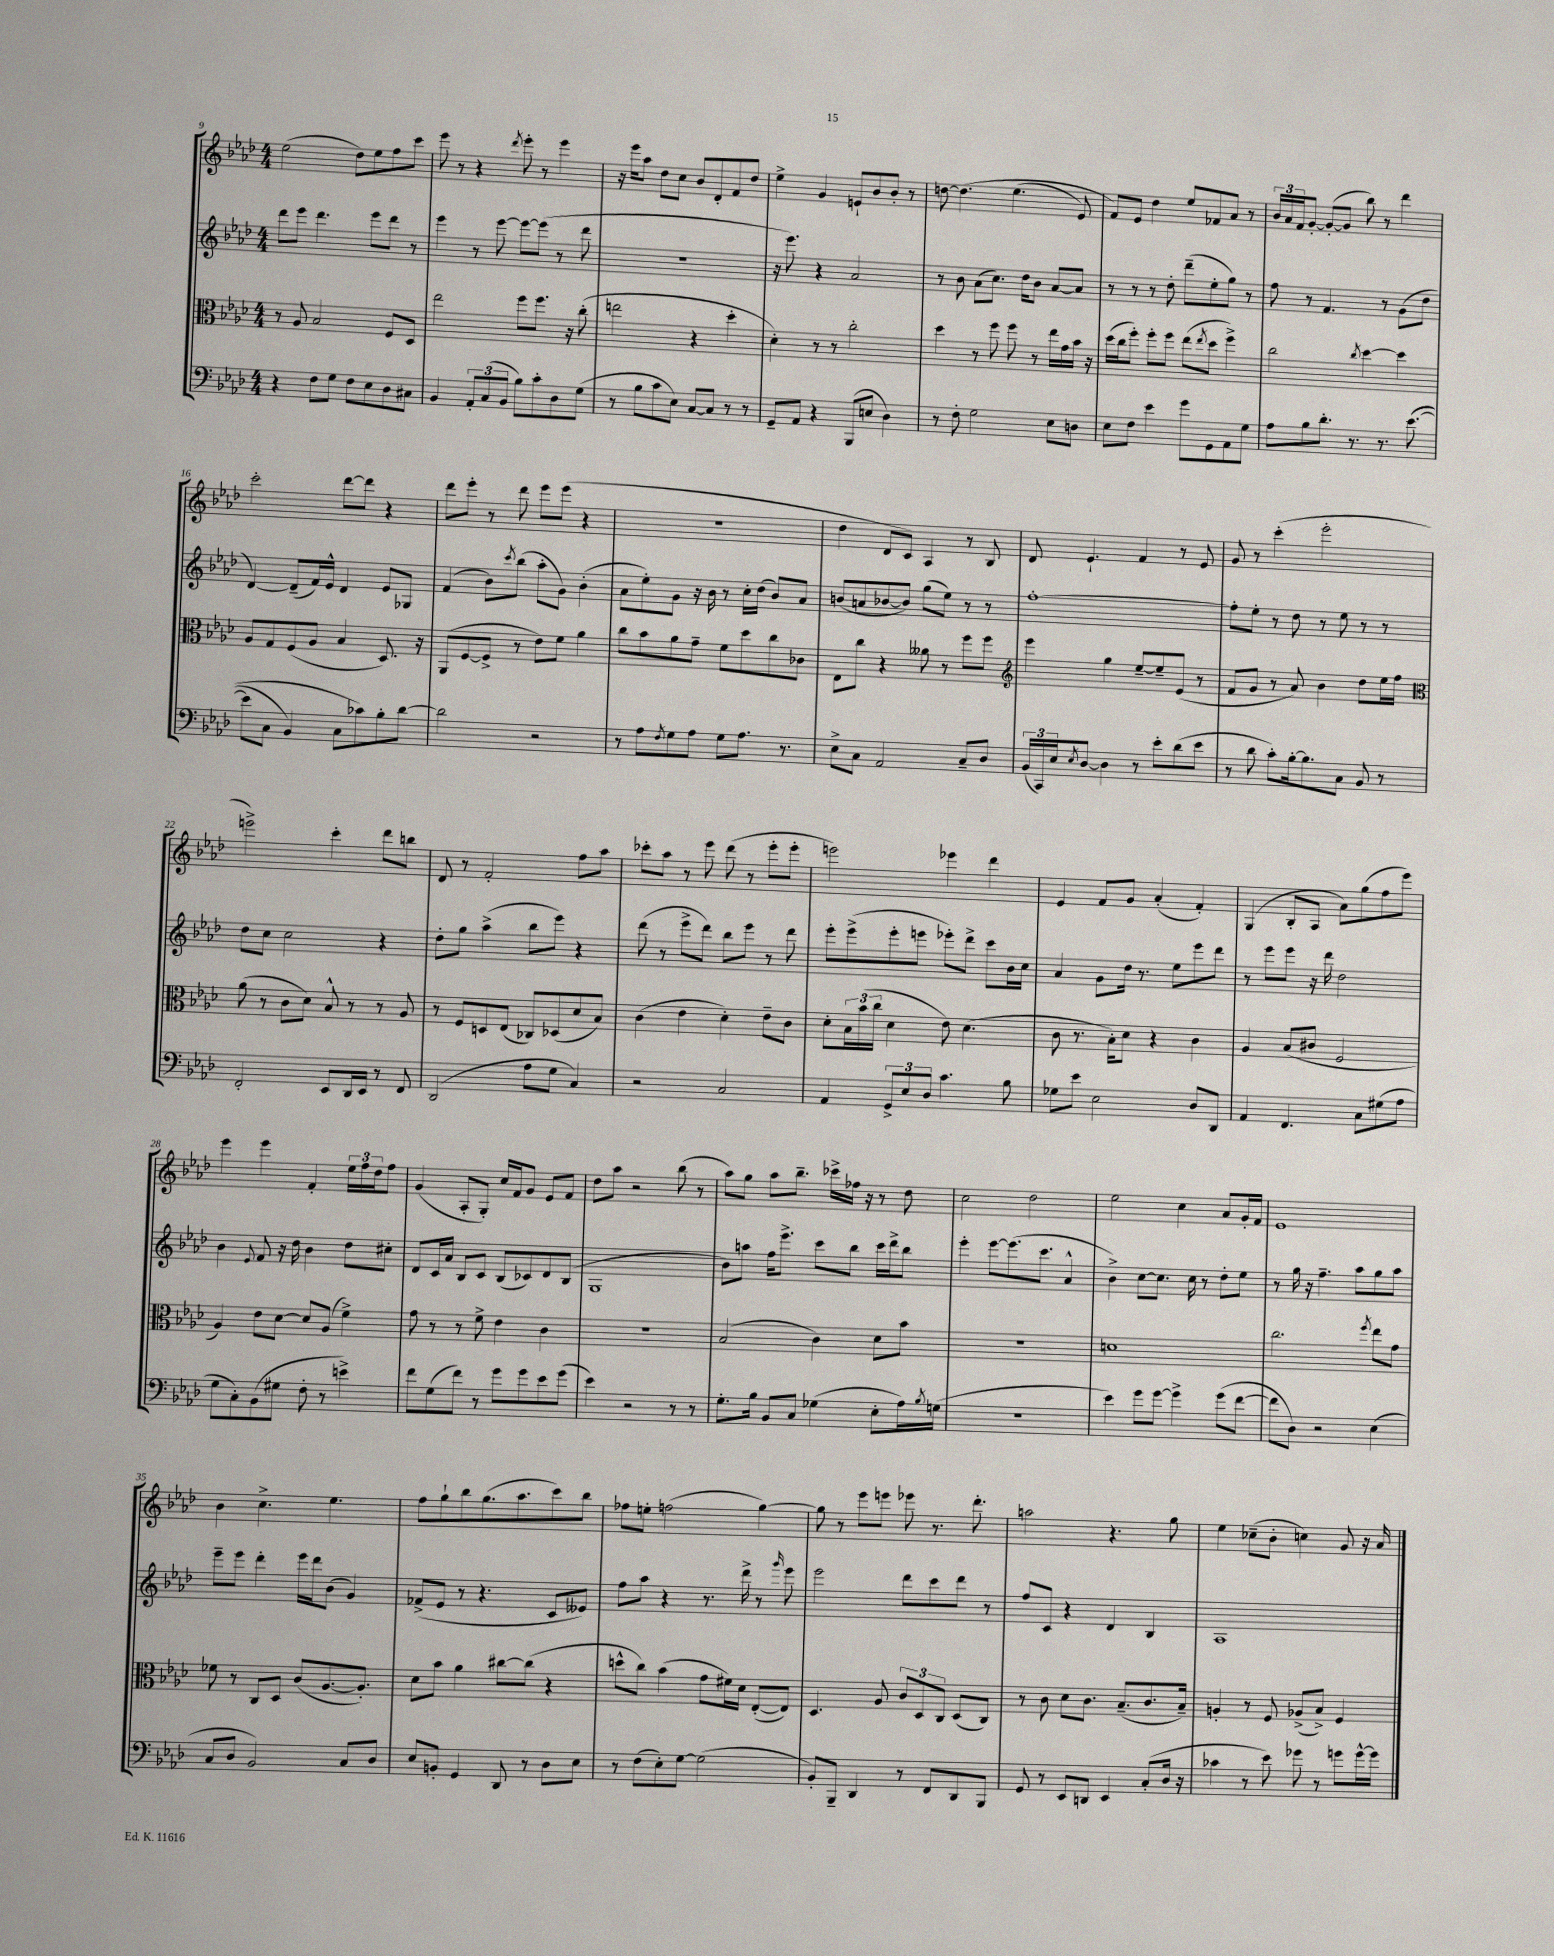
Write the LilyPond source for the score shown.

<<
\new StaffGroup <<
\new Staff = "s0" {
    \clef treble \key aes \major \numericTimeSignature \time 4/4
    ees''2( des''8) ees''8 f''8 c'''8 |
    ees'''8 r8 r4 \acciaccatura { des'''8 } ees'''8-. r8 ees'''4 |
    r16 ees'''16 aes''8 des''8 c''8 bes'8 des'8-. f'8 des''8 |
    ees''4-> g'4 e'8-! bes'8 bes'8-. r8 |
    d''8~ d''4.\( ees''4.( ees'8) |
    f'8\) ees'8 des''4 ees''8 fes'8 aes'8 r8 |
    \tuplet 3/2 { bes'16 aes'16 f'16 } g'8~-. g'8~-.( g'8 bes''8) r8 des'''4 |
    c'''2-. des'''8~ des'''8 r4 |
    des'''8 ees'''8-. r8 des'''8 ees'''8 ees'''8( r4 |
    r1 |
    des''4 des'8 c'8) aes4 r8 bes8 |
    des'8 ees'4.-! f'4 r8 ees'8 |
    g'8 r8 c'''4-.( ees'''2-. |
    e'''2->) c'''4-. des'''8 b''8 |
    des'8 r8 f'2-. f''8 aes''8 |
    ces'''8-. aes''8 r8 ees'''8 des'''8( r8 ees'''8-. ees'''8-. |
    e'''2) ees'''4 des'''4 |
    ees'4 f'8 g'8 aes'4-.( f'4-.) |
    g4( bes8-. aes8 aes'8) g''8( f''8 ees'''8) |
    ees'''4 ees'''4 f'4-. \tuplet 3/2 { ees''16 f''16 des''16 } f''8 |
    g'4( aes8-. g8-.) c''16 f'16 g'8 ees'8 f'8 |
    des''8 aes''8 r2 bes''8( r8 |
    aes''8) g''8 aes''8 bes''8.-- ces'''16-> fes''16 r16 r8 des''8 |
    c''2 des''2 |
    ees''2 c''4 aes'8 g'16-. f'16 |
    ees'1 |
    bes'4 c''4.-> ees''4. |
    f''8 g''8-! bes''8 g''8.( aes''8. c'''8) bes''8 |
    fes''8 e''8-. f''2( g''4~) |
    g''8 r8 ees'''8 e'''8 ees'''8 r8. des'''8.-. |
    a''2 r4. g''8 |
    ees''4 ces''8--( bes'8-. c''4) g'8 r16 aes'16 \bar "|." |
}
\new Staff = "s1" {
    \clef treble \key aes \major \numericTimeSignature \time 4/4
    des'''8 ees'''8 des'''4. ees'''8 des'''8 r8 |
    ees'''4 r8 ees'''8~ ees'''8~ ees'''8( r8 des'''8 |
    r1 |
    r16 ees'''8.) r4 aes'2 |
    r8 bes'8 aes'8( c''8.) des''16 bes'8 aes'8~ aes'8 |
    r8 r8 r8 des''8-. des'''8--( ees''8-. g''8) r8 |
    f''8 r8 f'4. r8 g'8( des''8 |
    des'4~) des'8--( f'16) ees'16-^ des'4 ees'8 ges8 |
    f'4( bes'8) \acciaccatura { c'''8 } bes''8( aes''8-. g'8) bes'4-.( |
    aes'8 ees''8-.) g'8 r16 bes'16 r8 c''16-. des''16( bes'8) aes'8 |
    b'8( a'8 bes'8~ bes'8) g''8( ees''8) r8 r8 |
    f''1~-. |
    f''8-. ees''8-. r8 des''8 r8 ees''8 r8 r8 |
    des''8 c''8 c''2 r4 |
    des''8-. g''8 aes''4->( bes''8 ees'''8) r4 |
    des'''8( r8 ees'''8-> des'''8) bes''8 ees'''8 r8 des'''8 |
    ees'''8-. ees'''8->( ees'''8-. e'''8 ees'''8-.) des'''8-> c'''8 bes'16 c''16 |
    aes'4 g'8 des''16 r8. ees''8 ees'''8 des'''8 |
    r8 ees'''8 ees'''8 r16 des'''16 des''2 |
    bes'4 \appoggiatura { ees'8 } f'8 r16 des''16 bes'4 des''8 cis''8-. |
    des'8 c'16 aes'16 bes8 c'8 bes8( ces'8) des'8 bes8( |
    g1 |
    bes'8) a''8 f''16 ees'''8.-> c'''8 bes''8 c'''16 des'''16-> bes''8 |
    ees'''4-. ees'''8~ ees'''8.( c'''8. aes'4-^ |
    bes'4->) c''8~ c''8. c''16 r8 des''8-. ees''8 |
    r8 g''16 r16 f''4.-- aes''8 g''8 aes''8 |
    ees'''8-- ees'''8 des'''4-. ees'''16 des'''16 bes'8( g'4) |
    fes'8->( ees'8 r8 r4. c'8 eeses'8) |
    f''8 aes''8 r4 r8. des'''16-> r8 \grace { g'''16 } ees'''8 |
    ees'''2 des'''8 c'''8 des'''8 r8 |
    f''8 c'8 r4 des'4 bes4 |
    aes1 \bar "|." |
}
\new Staff = "s2" {
    \clef alto \key aes \major \numericTimeSignature \time 4/4
    r8 aes8 bes2 f8 des8 |
    ees''2 f''8 f''8. r16 c''8-.( |
    e''2 r4 des''4-. |
    des'4-.) r8 r8 c''2-. |
    des''4 r8 f''8 f''8 r8 ees''16 g'16 bes'16 r16 |
    des''16( c''16 f''8-.) f''8-. f''8 ees''8( \acciaccatura { ees''8 } des''8 f''4->) |
    c''2 \acciaccatura { c''8 } des''4~ des''4 |
    aes8 g8 f8( aes8 bes4 des8.) r16 |
    aes,8( f8~ f8-> r8 ees'8) f'8 aes'4 |
    c''8 bes'8 aes'8 g'8-- f'8 des''8 c''8 ces'8 |
    ees8 c''8 r4 aeses'8 r8 f''8 f''8 |
    \clef treble ees'''4 g''4 ees''8~-- ees''8-- ees'8( r8 |
    f'8 g'8 r8 aes'8) bes'4 des''8 ees''16 f''16 |
    \clef alto aes'8( r8 c'8 des'8) bes8-^ r8 r8 aes8 |
    r8 f8 d8 ees8( ces8) des8( des'8 bes8) |
    c'4( ees'4 des'4-.) ees'8-- c'8 |
    des'8-. \tuplet 3/2 { bes16 bes'16( c''16 } des'4 ees'8) des'4.( |
    c'8 r8. bes16-.) des'8 r4 c'4 |
    aes4 bes8( cis'8 f2 |
    aes4) ees'8 des'8~ des'8 aes8( f'4->) |
    g'8 r8 r8 f'8-> ees'4 c'4 |
    R1 |
    bes2( c'4) des'8 bes'8 |
    r1 |
    d'1 |
    c''2. \acciaccatura { f''8 } ees''8 g'8 |
    fes'8 r8 c8 des8 c'8( aes8.~ aes8.-.) |
    des'8 bes'8 aes'4 cis''8~ cis''8( r4 |
    d''8-^ c''8) bes'4( g'8 fis'16) des'16 ees8~-.( ees8) |
    des4. aes8 \tuplet 3/2 { c'8 des8 c8 } des8( c8) |
    r8 c'8 des'8 c'8. bes8.--( c'8. bes16--) |
    a4-. r8 f8 aes8->( bes8->) f4 \bar "|." |
}
\new Staff = "s3" {
    \clef bass \key aes \major \numericTimeSignature \time 4/4
    r4 f8 g8 f8 ees8 des8 cis8 |
    bes,4 \tuplet 3/2 { aes,8-. c8( bes,8 } bes8) c'8-. des8 g8( |
    r8 bes8 c'8 ees8) c8~ c8 r8 r8 |
    g,8-- aes,8 r4 bes,,8( e8 des4) |
    r8 f8-. g2 ees8 d8 |
    ees8 f8 ees'4 g'8 g,8 aes,8 g8 |
    aes8 bes8 des'8.-. r8. r8. ees'8.~(\( |
    ees'8 c8 bes,4) c8 ces'8\) bes8-. des'8~ |
    des'2 r2 |
    r8 aes8 \acciaccatura { f8 } g8 aes8 g8 aes8. r8. |
    ees8-> c8 aes,2 c8-- des8 |
    \tuplet 3/2 { bes,16( c,16) ees16 } \acciaccatura { ees8 } des8~ des4 r8 ees'8-. des'8( ees'8 |
    r8 des'8 c'8-.) bes16~-. bes8. c8 bes,8 r8 |
    f,2-. ees,8 des,16 ees,16 r8 f,8 |
    des,2( aes8 g8 c4) |
    r2 c2 |
    aes,4 \tuplet 3/2 { g,8-> ees8 des8 } c'4. bes8 |
    ges8 ees'8 ees2 des8 des,8 |
    aes,4 f,4. c8 gis8( aes8 |
    g8 c8-.) bes,8( gis8 f8-. r8 e'4->) |
    f'8 g8( f'8) r8 g'8 g'8 ees'8 g'8( |
    ees'4) r2 r8 r8 |
    g8.-. bes16 bes,8 c8 ges4( ees8-. aes16) \acciaccatura { bes8 } g16( |
    r1 |
    ees'4) g'8 g'8~ g'4-> g'8( f'8~ |
    f'8 des8) r2 ees4( |
    c8 des8 bes,2) c8 des8 |
    ees8 b,8-. g,4 des,8 r8 des8 ees8 |
    r8 f8( ees8-.) g8~ g2( |
    bes,8-.) bes,,8-- des,4 r8 f,8 des,8 bes,,8 |
    g,8 r8 ees,8 d,8 ees,4 c8-.( des16 r16 |
    ces'4 r8 ees'8) ges'8 r8 g'8 g'16~-^ g'16 \bar "|." |
}
>>
>>
\layout { \context { \Score currentBarNumber = #9 } }
